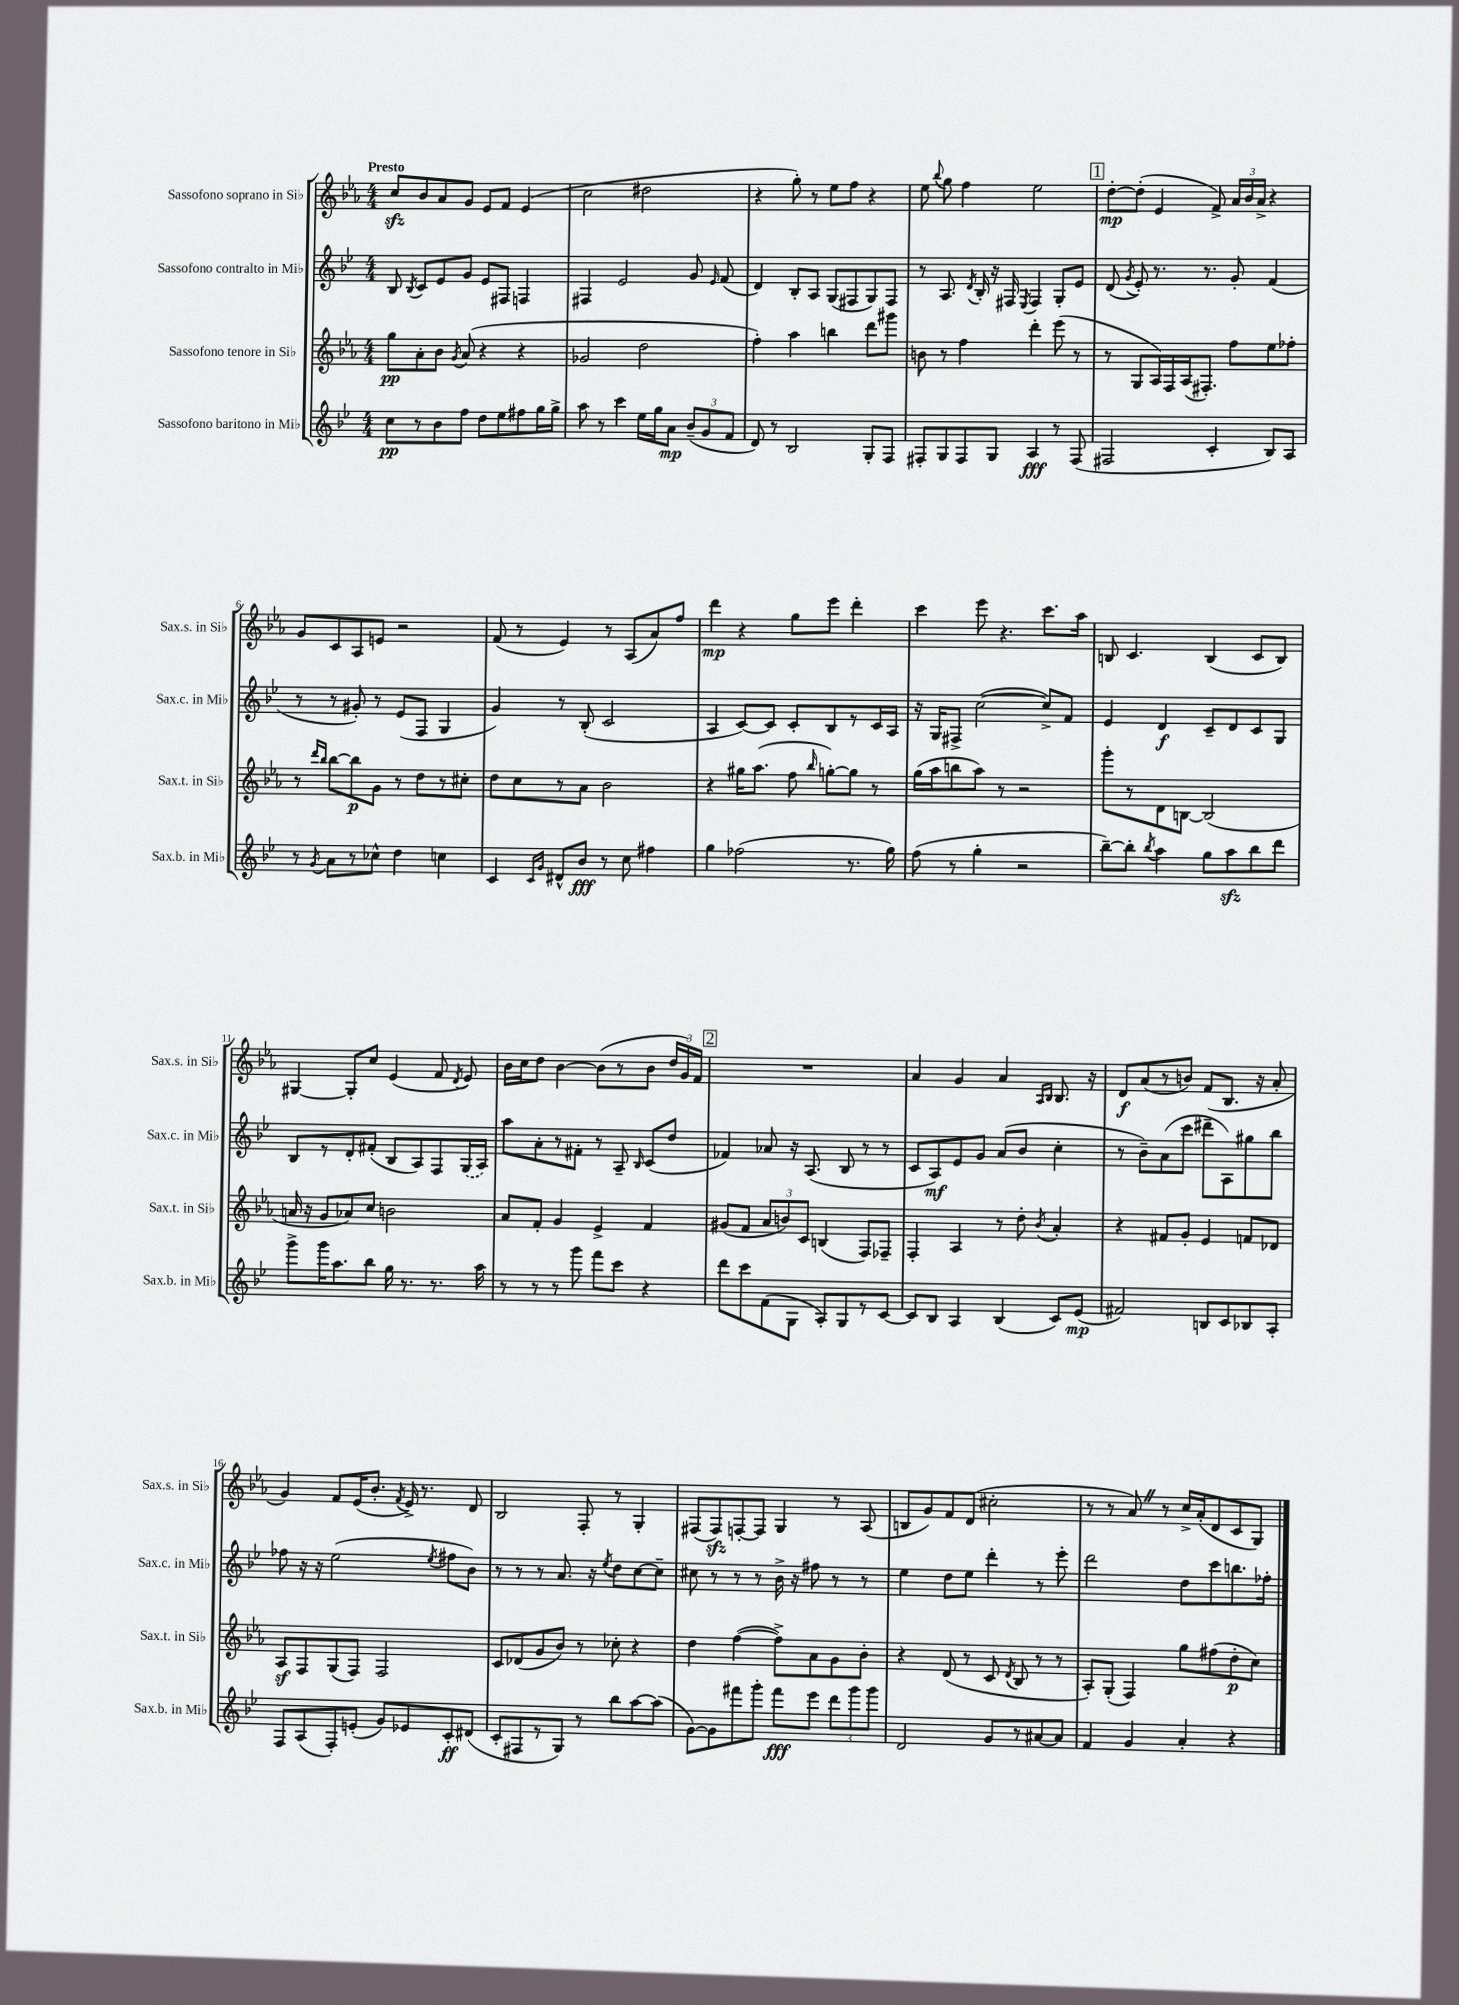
<<
\new StaffGroup <<
\new Staff = "s0" \with { instrumentName = "Sassofono soprano in Sib" shortInstrumentName = "Sax.s. in Sib" } {
    \clef treble \key ees \major \numericTimeSignature \time 4/4 \tempo "Presto"
    \autoBeamOff c''8[\sfz bes'8 aes'8 g'8] ees'8[ f'8] ees'4( |
    c''2 dis''2 |
    r4 g''8-.) r8 ees''8[ f''8] r4 |
    ees''8 \appoggiatura { bes''8 } g''8 f''4 ees''2 |
    \mark \markup { \box "1" } d''8[~-.\mp d''8]-.( ees'4 f'8->) \tuplet 3/2 { aes'16[ bes'16 aes'16]-> } r4 |
    g'8[ c'8 aes8 e'8] r2 |
    f'8( r8 ees'4) r8 aes8[( aes'8) f''8] |
    d'''4\mp r4 g''8[ ees'''8] d'''4-. |
    c'''4 ees'''8 r4. c'''8.[ aes''16] |
    b8 c'4. b4( c'8[ b8]) |
    gis4~ gis8[-. c''8] ees'4( f'8 \acciaccatura { d'8 } ees'8) |
    bes'16[ c''16 d''8] bes'4~ bes'8[( r8 bes'8] \tuplet 3/2 { d''16[ g'16) f'16] } |
    \mark \markup { \box "2" } R1 |
    aes'4 g'4 aes'4 \grace { aes16[ bes16] } bes8. r16 |
    d'8[\f aes'8( r8 b'8]) f'8[( bes8.] r16 aes'8-. |
    g'4) f'8[ ees'16( bes'8.]-. \acciaccatura { f'8 } ees'16->) r8. d'8 |
    bes2 f8-. r8 g4-. |
    fis8[( fis8\sfz) f8~-. f8] g4 r8 aes8( |
    b8[ g'8) f'8 d'8]( cis''2-. |
    r8 r8 aes'8) \once \override BreathingSign.text = \markup { \musicglyph "scripts.caesura.straight" } \breathe r8 c''16[-> aes'16-.( d'8 c'8 g8]) \bar "|." |
}
\new Staff = "s1" \with { instrumentName = "Sassofono contralto in Mib" shortInstrumentName = "Sax.c. in Mib" } {
    \clef treble \key bes \major \numericTimeSignature \time 4/4
    \autoBeamOff bes8 \acciaccatura { bes8 } c'8[ ees'8 g'8] ees'8[ fis8] f4 |
    fis4 ees'2 g'8 \grace { ees'16 } f'8( |
    d'4) bes8[-. a8] g8[( fis8 g8) fis8] |
    r8 a8. \acciaccatura { d'8 } bes16-. r16 fis16 \acciaccatura { ees8 } fis4 g8[-. ees'8] |
    \mark \markup { \box "1" } d'8( \acciaccatura { g'8 } ees'8-.) r8. r8. g'8-. f'4( |
    r8 r8 gis'8-.) r8 ees'8[( f8] g4 |
    g'4) r8 bes8-.( c'2 |
    a4 c'8[~) c'8] c'8[-. bes8 r8 c'16 a16] |
    r16 g16[ fis8]-> c''2~( c''8[->) f'8] |
    ees'4 d'4\f c'8[-- d'8 c'8 g8] |
    bes8[ r8 d'8-. fis'8]-.( bes8[ a8) f8 \once \slurDashed g16( a16]) |
    a''8[ a'8-. r8 fis'8]-. r8 a8-- \grace { bes16 } c'8[( d''8] |
    \mark \markup { \box "2" } fes'4) aes'8 r16 a8.( bes8 r8 r8 |
    c'8[ a8\mf) ees'8 g'8] a'8[( bes'8] c''4-. |
    r8 bes'8[--) a'8( c'''8] dis'''8[-- a8) gis''8 bes''8] |
    fes''8 r16 r16 ees''2( \acciaccatura { ees''8 } fis''8[ bes'8]) |
    r8 r8 r8 a'8. r16 \acciaccatura { ees''8 } d''8[ c''8~ c''8]-- |
    cis''8 r8 r8 r8 bes'16-> r16 fis''8 r8 r8 |
    ees''4 d''8[ ees''8] d'''4-. r8 ees'''8-. |
    d'''2 d''8[ c'''8 b''8. fes''16]-. \bar "|." |
}
\new Staff = "s2" \with { instrumentName = "Sassofono tenore in Sib" shortInstrumentName = "Sax.t. in Sib" } {
    \clef treble \key ees \major \numericTimeSignature \time 4/4
    \autoBeamOff g''8[\pp aes'8-. bes'8] \acciaccatura { g'8 } aes'8( r4 r4 |
    ges'2 d''2 |
    f''4-.) aes''4 b''4 d'''8[ gis'''8] |
    b'8 r8 f''4 d'''4-. ees'''8( r8 |
    \mark \markup { \box "1" } r8 g8[ aes16) f16 aes16( fis8.]-.) f''8[ ees''8 fes''8]-. |
    r8 \grace { d'''16[ bes''16] } bes''8[~ bes''8\p g'8] r8 d''8[ r8 cis''8]-. |
    d''8[ c''8 r8 aes'8] bes'2 |
    r4 gis''16[ aes''8.]( f''8 \grace { bes''16 } g''8[~-.) g''8] r8 |
    g''16[( aes''16 b''8 aes''8]) r8 r2 |
    g'''8[-. r8 d'8 b8]~ b2( |
    a'16 r16 g'8[ aes'8) c''8] b'2 |
    aes'8[ f'8]-. g'4 ees'4-> f'4 |
    \mark \markup { \box "2" } gis'8[( f'8] \tuplet 3/2 { aes'8[ b'8) c'8] } b4( f8[) fes8]-- |
    f4-. aes4 r8 d''8-. \acciaccatura { bes'8 } aes'4-. |
    r4 fis'8[ g'8]-. ees'4 f'8[ des'8] |
    aes8[\sf f8 g8( f8]) f2 |
    c'8[ des'8( g'8 bes'8]) r8 ces''8-. r4 |
    d''4 f''4~( f''8[->) aes'8 g'8 bes'8]-. |
    r4 d'8( r8 c'8 \acciaccatura { d'8 } bes8 r8 r8 |
    aes8[-.) g8]-.( f4) g''8[ fis''8( d''8-.\p c''8]) \bar "|." |
}
\new Staff = "s3" \with { instrumentName = "Sassofono baritono in Mib" shortInstrumentName = "Sax.b. in Mib" } {
    \clef treble \key bes \major \numericTimeSignature \time 4/4
    \autoBeamOff c''8[\pp r8 bes'8 f''8] d''8[ ees''8 fis''8 g''16 g''16]-> |
    a''8 r8 c'''4 ees''16[ g''16 a'8]\mp \tuplet 3/2 { bes'8[--( g'8 f'8] } |
    d'8) r8 bes2 g8[-. f8] |
    fis8[-. g8 fis8 g8] a4\fff r8 fis8( |
    \mark \markup { \box "1" } fis2 c'4-. bes8[) a8] |
    r8 \acciaccatura { g'8 } a'8[ r8 ces''8]-^ d''4 c''4 |
    c'4 \grace { c'16[ g'16] } dis'8[-^ bes'8]\fff r8 c''8 fis''4 |
    g''4 fes''2( r8. g''16) |
    f''8( r8 g''4-. r2 |
    bes''8[~--) bes''8]-. \acciaccatura { bes''8 } a''4 g''8[ a''8\sfz bes''8 d'''8] |
    g'''8[-> g'''16 a''8. bes''8] g''16 r8. r8. a''16 |
    r8 r8 r8 g'''8 f'''8[ c'''8] r4 |
    \mark \markup { \box "2" } d'''8[ c'''8 f'8( g8] a8[-.) g8 r8 c'8]~ |
    c'8[ bes8] a4 bes4( c'8[) ees'8]\mp( |
    fis'2) b8[ c'8 bes8 a8]-. |
    f8[ a8( f8-.) e'8]-.( g'8[) ees'8 c'8-.\ff dis'8]( |
    c'8[-. fis8 r8 g8]) r8 bes''8[ a''8~ a''8]( |
    g'8[~) g'8 fis'''8 g'''8]-. fis'''8[\fff ees'''8] \tuplet 3/2 { d'''8[ g'''8 g'''8] } |
    d'2 g'8[ r8 ais'8~ ais'8] |
    f'4 g'4 a'4-. r4 \bar "|." |
}
>>
>>
